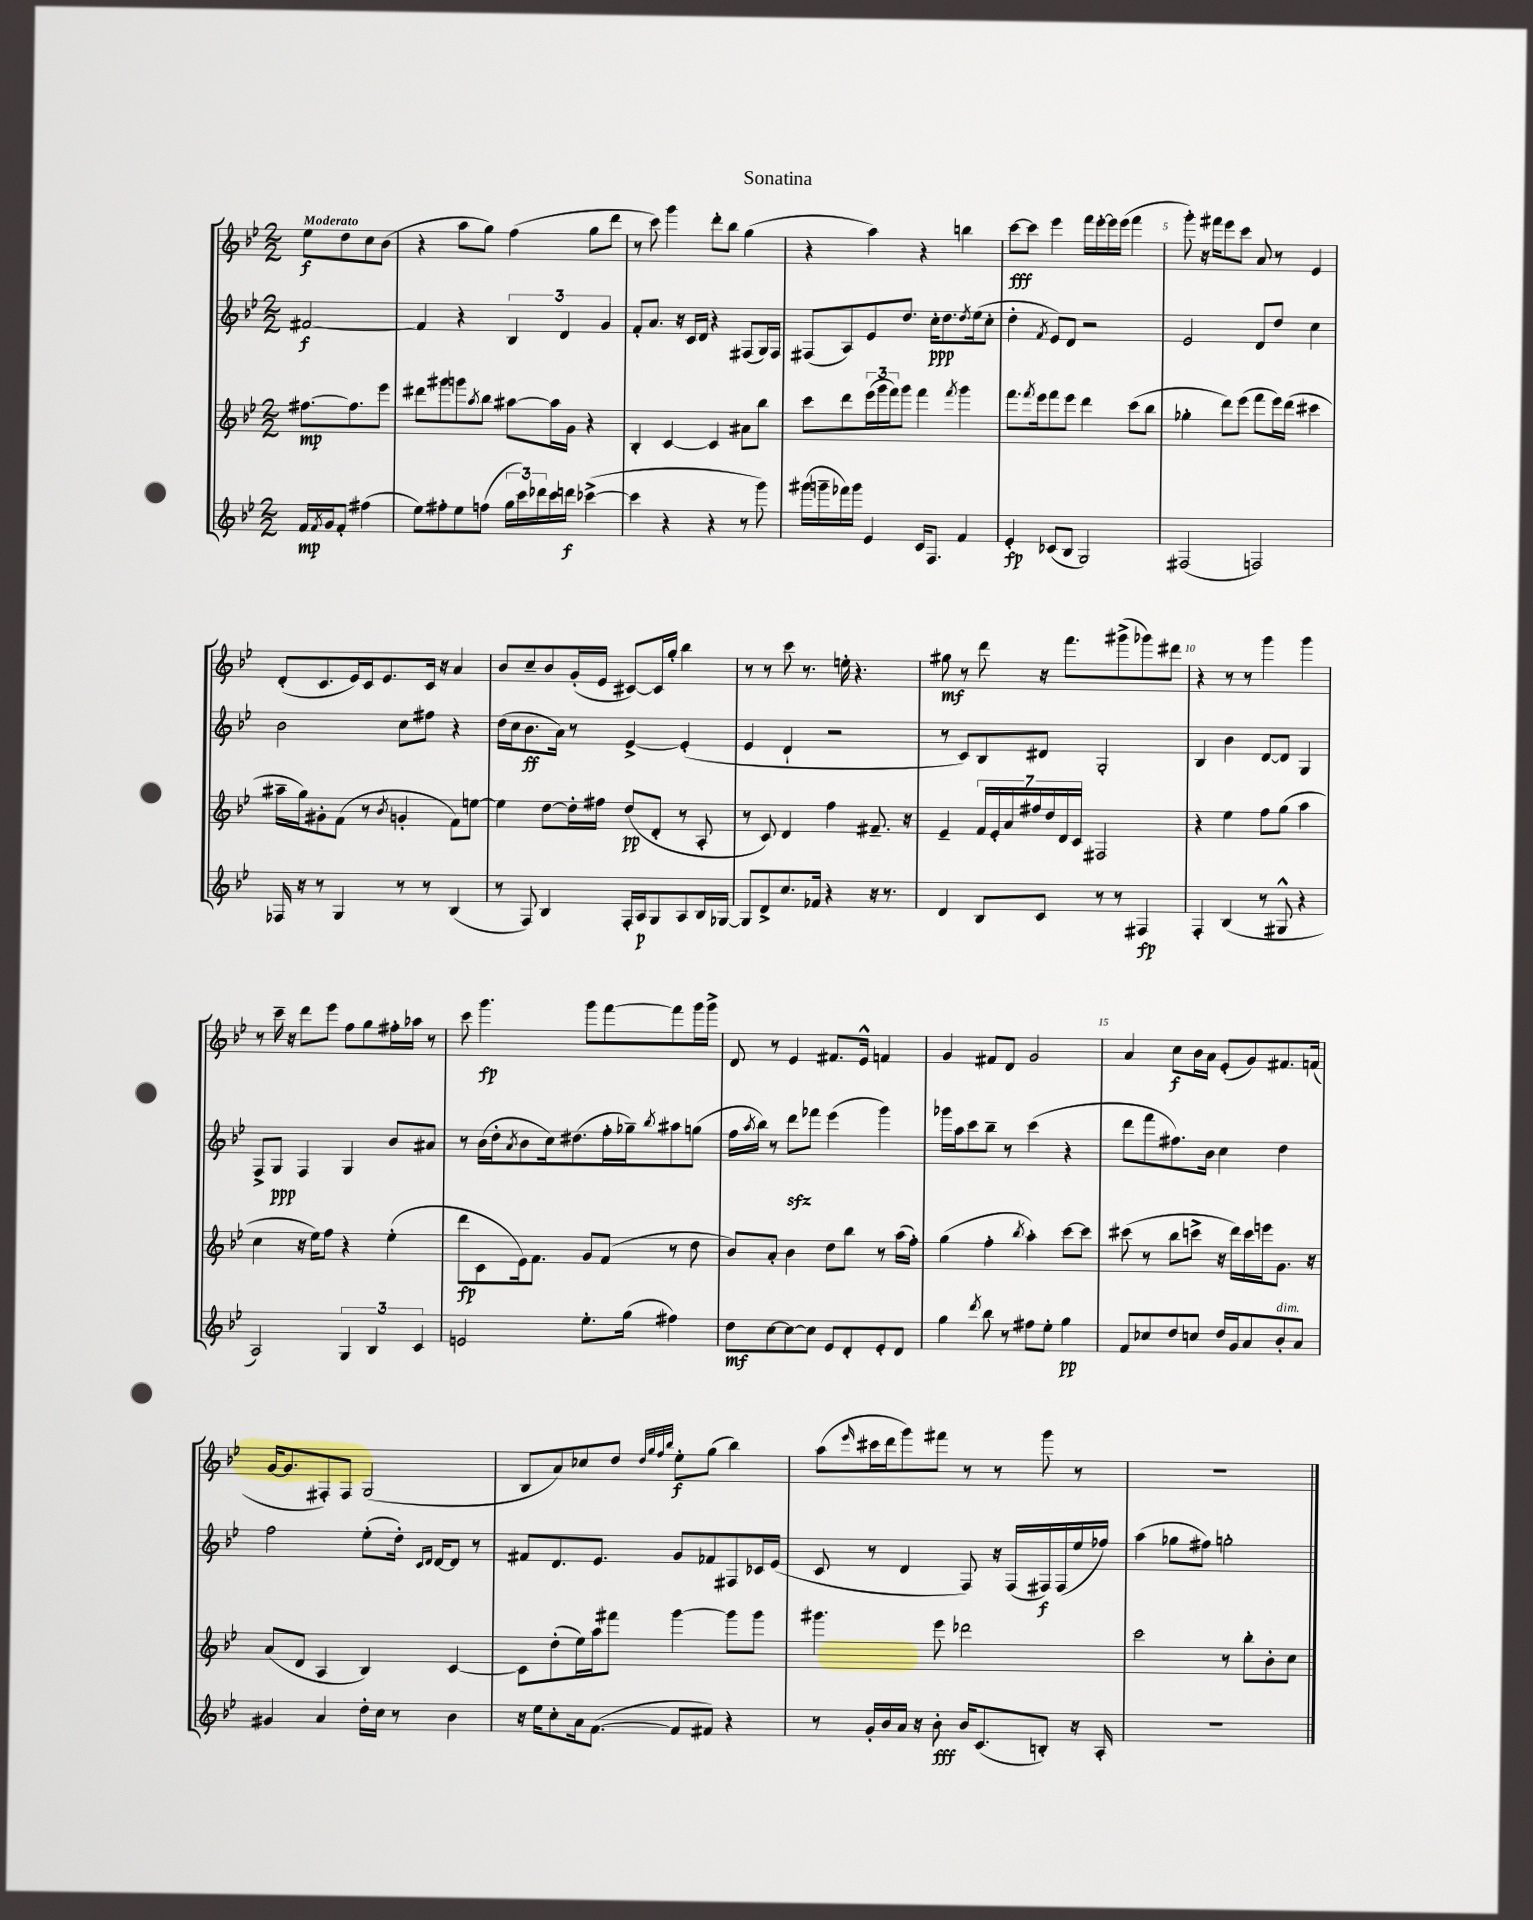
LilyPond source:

\header { title = "Sonatina" }
<<
\new StaffGroup <<
\new Staff = "s0" {
    \clef treble \key bes \major \numericTimeSignature \time 2/2 \partial 2 \tempo "Moderato"
    ees''8\f d''8 c''8 bes'8( |
    r4 a''8 g''8) f''4( g''8 d'''8 |
    r8 c'''8) g'''4 d'''8-. bes''8 g''4( |
    r4 a''4) r4 b''4 |
    c'''8~\fff c'''8 ees'''4 f'''16 ees'''16~-. ees'''16 ees'''16( f'''4 |
    g'''8-.) r16 fis'''16 ees'''8 c'''8 a'8 r8 ees'4 |
    d'8-.( c'8. ees'16) c'16 ees'8. c'16 r16 a'4 |
    bes'8 c''8-- bes'8 g'16-.( ees'16 cis'8~) cis'16 g''16-. bes''4 |
    r8 r8 c'''8 r8. e''16-. r4. |
    gis''8\mf r8 d'''8 r16 f'''8. gis'''8->( ges'''8) dis'''8 |
    r4 r8 r8 g'''4 g'''4 |
    r8 c'''16-- r16 d'''8 ees'''8 f''8 g''8 fis''16-. aes''16 r8 |
    c'''8 g'''4.\fp g'''8 f'''8~ f'''8 g'''16 g'''16-> |
    d'8 r8 ees'4 fis'8. ees'16-^ f'4 |
    g'4 fis'8 d'8 g'2 |
    a'4 c''8\f bes'16 a'16 ees'8-.( g'8) fis'8. f'16( |
    g'16~ g'8. fis8-.) fis8 g2( |
    bes8 a'8) ces''8 d''8 \grace { d''32 g''32 f''32 bes''32 } ees''8-.\f g''8( bes''4) |
    a''8( \grace { ees'''16 } cis'''16 d'''16 g'''8) fis'''8 r8 r8 g'''8 r8 |
    R1 \bar "|." |
}
\new Staff = "s1" {
    \clef treble \key bes \major \numericTimeSignature \time 2/2 \partial 2
    fis'2~\f |
    fis'4 r4 \tuplet 3/2 { bes4 d'4 g'4 } |
    f'8-. a'8. r16 c'16 d'16 r4 fis8( g16) fis16 |
    fis8( a8) ees'8 d''8. c''16-.\ppp d''8. \acciaccatura { d''8 } ees''16( c''8-. |
    d''4-. \acciaccatura { f'8 } ees'8) d'8 r2 |
    ees'2 d'8 d''8 c''4 |
    bes'2 c''8 fis''8 r4 |
    d''16( c''16 bes'8.\ff a'16) r8 ees'4~-> ees'4-.( |
    ees'4 d'4-! r2 |
    r8 c'8) bes8 dis'8 g2-. |
    bes4 bes'4 d'8~ d'8 g4 |
    f8-> g8\ppp f4 g4 bes'8 ais'8 |
    r8 bes'16( d''16-. \acciaccatura { a'8 } bes'8 c''16) dis''8.( f''16-. ges''16--) \acciaccatura { bes''8 } ais''8 g''8( |
    f''16 \acciaccatura { a''8 } bes''16) r8 d'''8\sfz fes'''8 ees'''4( g'''4) |
    ges'''16 a''16 c'''8 bes''8-- r8 c'''4( r4 |
    d'''8 f'''8 fis''8.) bes'16 c''4 d''4 |
    f''2 ees''8-.( d''16-.) \grace { c'16 d'16 } d'16~ d'8 r8 |
    fis'8 d'8. ees'8. g'8 fes'8 fis8 ces'16 ees'16( |
    c'8 r8 d'4 f8) r16 f16( fis16\f) fis16( ees''16 fes''16) |
    a''4( ges''8 fis''8) g''2-. \bar "|." |
}
\new Staff = "s2" {
    \clef treble \key bes \major \numericTimeSignature \time 2/2 \partial 2
    fis''8.~\mp fis''8. ees'''8 |
    dis'''8 gis'''8 g'''8 \acciaccatura { a''8 } bes''8 ais''8~ ais''16 g'16 r4 |
    bes4-. c'4~ c'4 ais'8 bes''8 |
    c'''8 d'''8 \tuplet 3/2 { ees'''16( g'''16 f'''16) } g'''8 f'''4 \acciaccatura { f'''8 } g'''4 |
    f'''8. \acciaccatura { f'''8 } ees'''16 f'''8 ees'''8 d'''4 c'''8( bes''8 |
    ges''4-. d'''8) ees'''8( f'''8 ees'''16) d'''16( cis'''4 |
    ais''16-- g''16) gis'8-. f'8( r8 \acciaccatura { bes'8 } g'4-. f'8) e''8~ |
    e''4 d''8~ d''16-. fis''16 d''8\pp( d'8-. r8 a8-. |
    r8 c'8) d'4 f''4 fis'8.-- r16 |
    ees'4-- \tuplet 7/4 { f'16 ees'16-. a'16 fis''16 d''16 d'16 c'16 } fis2 |
    r4 ees''4 f''8 g''8( a''4 |
    c''4 r16 ees''16) f''8 r4 ees''4-.( |
    d'''8\fp c'8 ees'16) f'8. g'8 f'8( r8 d''8 |
    bes'8) a'8-. bes'4 d''8 bes''8 r8 a''16( f''16-.) |
    g''4( f''4-. \acciaccatura { bes''8 } a''4-.) c'''8~ c'''8 |
    cis'''8( r8 bes''8 c'''8-> r16 d'''16) c'''16 e'''16 g'8. r16 |
    a'8( d'8 a4 bes4) c'4~ |
    c'8 d''8-.( ees''16) a''16 fis'''8 g'''4~ g'''8 g'''8 |
    gis'''4. ees'''8 des'''2 |
    c'''2 r8 bes''8-. bes'8-. c''8 \bar "|." |
}
\new Staff = "s3" {
    \clef treble \key bes \major \numericTimeSignature \time 2/2 \partial 2
    f'16\mp \acciaccatura { f'8 } g'16 f'8-. fis''4( |
    ees''8) fis''8-. ees''8 f''8( \tuplet 3/2 { g''16 c'''16) des'''16 } c'''16 d'''16\f ces'''4~->( |
    ces'''4 r4 r4 r8 g'''8) |
    gis'''16( g'''16-- fes'''16) g'''16 ees'4 c'16 f8. f'4 |
    ees'4-.\fp ces'8( bes8 g2) |
    fis2( f2) |
    fes16 r16 r8 g4 r8 r8 bes4( |
    r8 f8) bes4 f16-. a16\p g8 a8 bes16 ges16~ |
    ges8 d'8-> c''8. fes'16 r4 r16 r8. |
    d'4 bes8 c'8 r8 r8 fis4\fp |
    f4-. bes4( r8 gis8-^ r4 |
    a2) \tuplet 3/2 { g4 bes4 c'4 } |
    e'2 ees''8.-. g''16( fis''4) |
    d''8\mf c''8~ c''8~ c''8 ees'8 d'8-. ees'8-. d'8 |
    g''4 \acciaccatura { d'''8 } bes''8 r8 fis''8 ees''8-. g''4\pp |
    f'8 ces''8 d''8 c''8 d''16 g'16 a'8 bes'8-.^\markup { \italic "dim." } a'8 |
    gis'4 a'4 d''16-. c''16 r8 bes'4 |
    r16 ees''16 c''8-. a'16 f'8.~( f'8 fis'8) r4 |
    r8 g'16-. bes'16 a'16 r16 bes'8-.\fff bes'16 c'8.( b8-.) r16 a16-. |
    R1 \bar "|." |
}
>>
>>
\layout { \context { \Score \override BarNumber.break-visibility = ##(#f #t #t) barNumberVisibility = #(every-nth-bar-number-visible 5) } }
